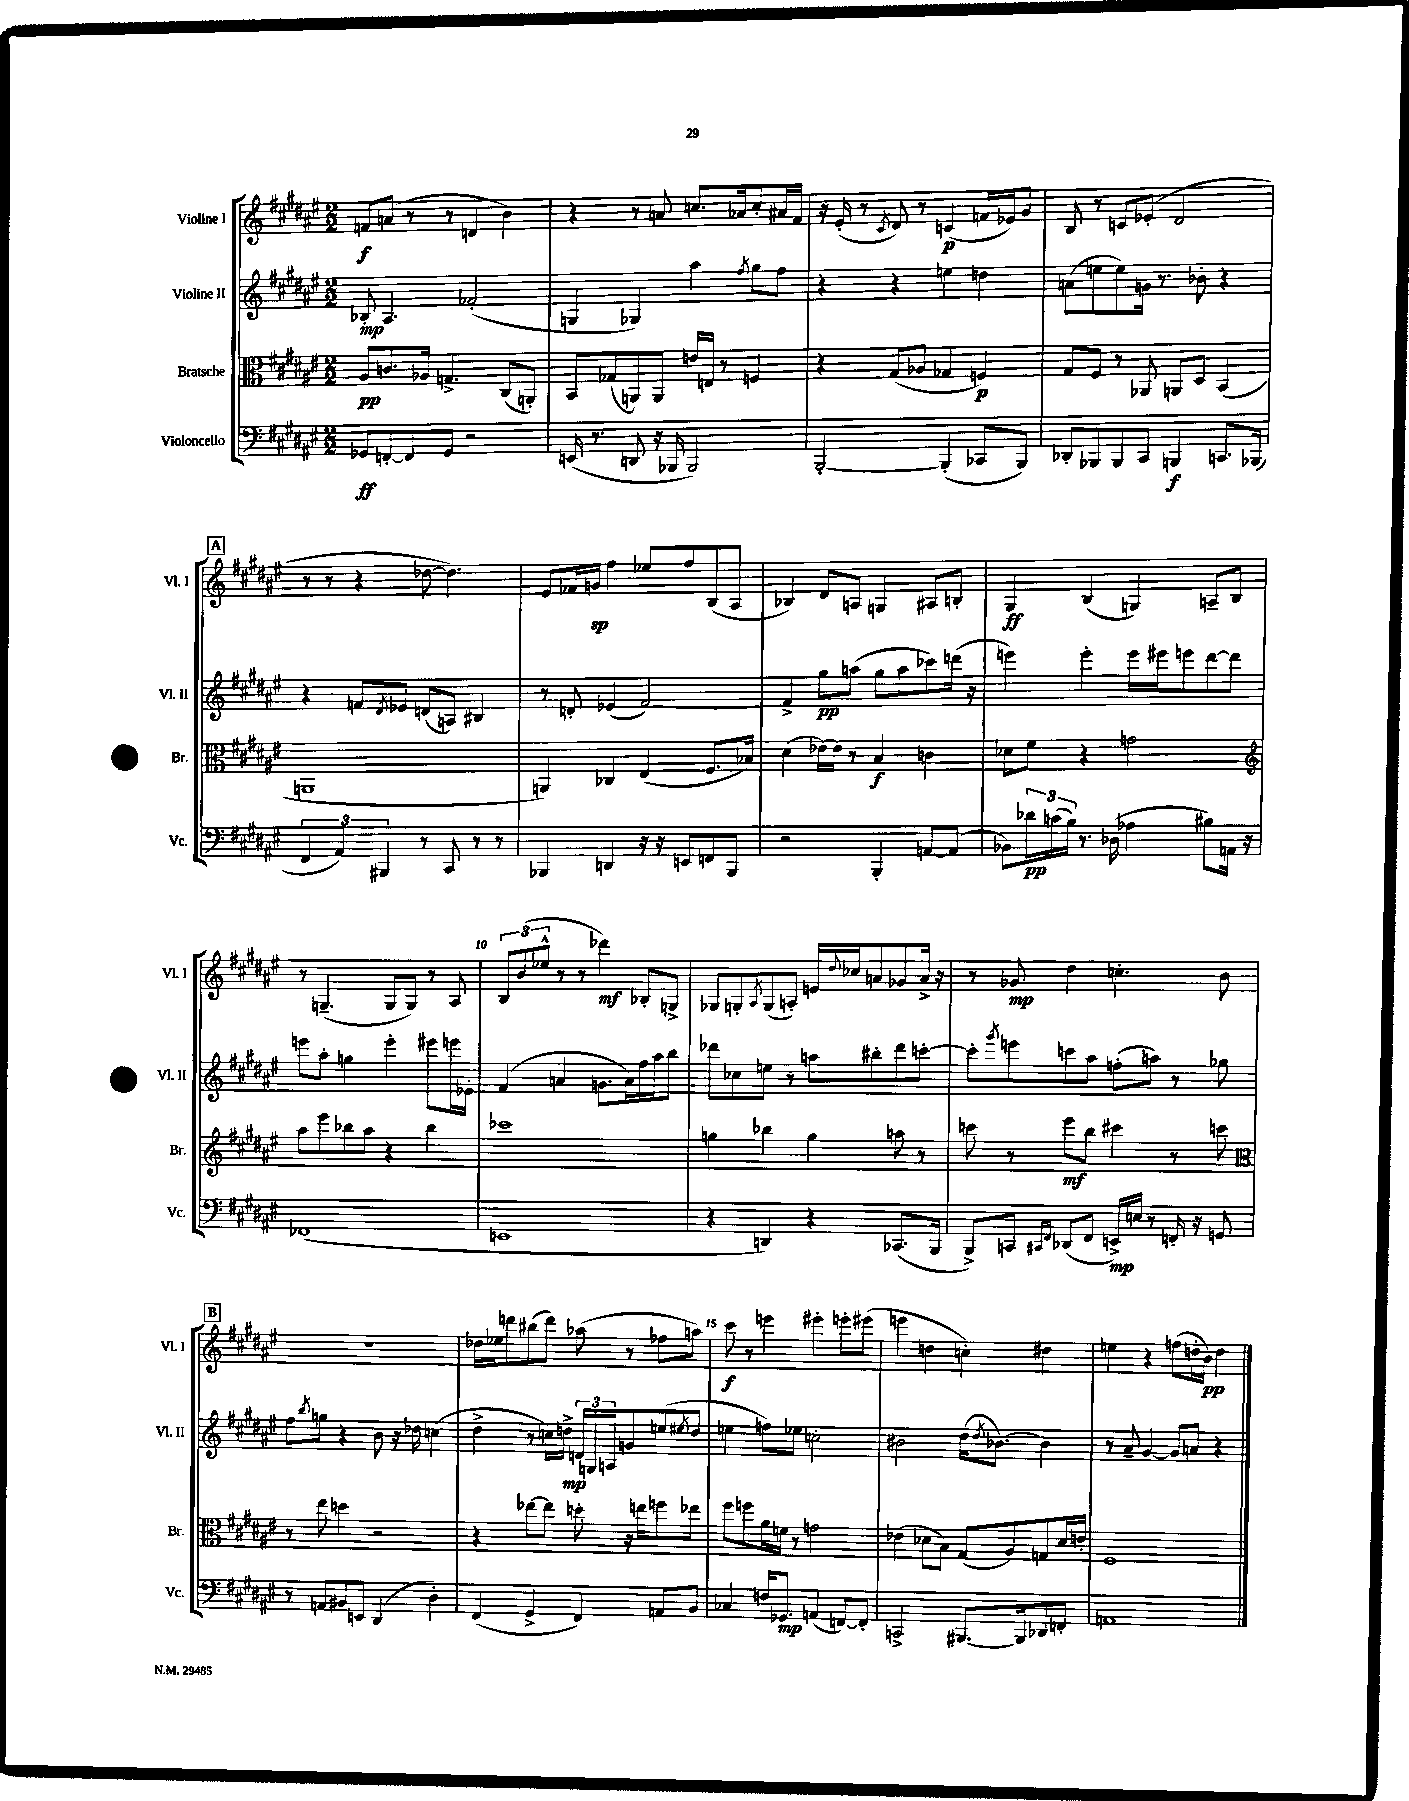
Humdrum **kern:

**kern	**dynam	**kern	**dynam	**kern	**dynam	**kern	**dynam
*part4	*part4	*part3	*part3	*part2	*part2	*part1	*part1
*staff4	*staff4	*staff3	*staff3	*staff2	*staff2	*staff1	*staff1
*I"Violoncello	*	*I"Bratsche	*	*I"Violine II	*	*I"Violine I	*
*I'Vc.	*	*I'Br.	*	*I'Vl. II	*	*I'Vl. I	*
*clefF4	*	*clefC3	*	*clefG2	*	*clefG2	*
*k[f#c#g#d#a#e#]	*	*k[f#c#g#d#a#e#]	*	*k[f#c#g#d#a#e#]	*	*k[f#c#g#d#a#e#]	*
*M2/2	*	*M2/2	*	*M2/2	*	*M2/2	*
=1	=1	=1	=1	=1	=1	=1	=1
8GG-X/L	ff	8A#/L	pp	8B-X'/	mp	8fn/L	f
[8FFn'/	.	8.cn/	.	4.A#/	.	(8an/J	.
8FF/]	.	.	.	.	.	8r	.
.	.	16A-X/Jk	.	.	.	.	.
8GG-/J	.	4.Gn^/	.	.	.	8r	.
2r	.	.	.	(2f-X'/	.	4dn/	.
.	.	(8C#/L	.	.	.	4b\)	.
.	.	8AAn'/J)	.	.	.	.	.
=2	=2	=2	=2	=2	=2	=2	=2
(16EEn/	.	8BB/L	.	4Gn/	.	4r	.
8.r	.	.	.	.	.	.	.
.	.	(8G-X/	.	.	.	.	.
8DDn/	.	8AAn/)	.	4G-X/)	.	8r	.
16r	.	8AA/J	.	.	.	8an/	.
16BBB-X/	.	.	.	.	.	.	.
2BBB-/)	.	16en/LL	.	4aa#\	.	8.ccn/L	.
.	.	16En/JJ	.	.	.	.	.
.	.	8r	.	.	.	.	.
.	.	.	.	.	.	16a-X/k	.
.	.	.	.	8qff#/	.	.	.
.	.	4Fn/	.	8gg#\L	.	8cc'/	.
.	.	.	.	8ff#\J	.	16a#X/L	.
.	.	.	.	.	.	16f#/JJ	.
=3	=3	=3	=3	=3	=3	=3	=3
[2BBB'/	.	4r	.	4r	.	16r	.
.	.	.	.	.	.	(16e#'/	.
.	.	.	.	.	.	8r	.
.	.	.	.	.	.	8qc#/	.
.	.	(8G#/L	.	4r	.	8d#/)	.
.	.	8A-X/J	.	.	.	8r	.
(4BBB'/]	.	4G-X/	.	4een\	.	(4cn/	p
8CC-X/L	.	4Fn/)	p	4ddn\	.	16fn/LL	.
.	.	.	.	.	.	16e-X/J)	.
8BBB/J)	.	.	.	.	.	8g#/J	.
=4	=4	=4	=4	=4	=4	=4	=4
8DD-X'/L	.	8G#/L	.	(8an\L	.	8B/	.
8BBB-X/	.	8F#/J	.	8een\	.	8r	.
8BBB-/	.	8r	.	8ee\)	.	8cn/L	.
8CC#/J	.	8AA-X/	.	16gn\Jk	.	(8e-X'/J	.
.	.	.	.	8.r	.	.	.
4BBBn/	f	8AAn/L	.	.	.	2d#/	.
.	.	8D#/J	.	8b-X'\	.	.	.
8.CCn/L	.	(4BB/	.	4r	.	.	.
(16BBB-X/Jk	.	.	.	.	.	.	.
!!LO:LB:g=z
!!LO:REH:place=s1:t=A
=5	=5	=5	=5	=5	=5	=5	=5
6FF#/	.	1AAn	.	4r	.	8r	.
.	.	.	.	.	.	8r	.
6AA#/)	.	.	.	.	.	.	.
.	.	.	.	8fn/L	.	4r	.
6BBB#X/	.	.	.	.	.	.	.
.	.	.	.	8qd#/	.	.	.
.	.	.	.	8e-X/J	.	.	.
8r	.	.	.	(8dn/L	.	[8dd-X\	.
8CC#/	.	.	.	8An/J)	.	4.dd-\])	.
8r	.	.	.	4B#X/	.	.	.
8r	.	.	.	.	.	.	.
=6	=6	=6	=6	=6	=6	=6	=6
4BBB-X/	.	4AAn/)	.	8r	.	8e#/L	.
.	.	.	.	8dn'/	.	16f-X/L	.
.	.	.	.	.	.	16gn/JJ	sp
4DDn/	.	4C-X/	.	(4e-X/	.	4ff#\	.
16r	.	(4E#/	.	[2f#/)	.	8ee-X/L	.
16r	.	.	.	.	.	.	.
8EEn/L	.	.	.	.	.	8ff#/	.
8FFn/	.	8.F#/L	.	.	.	(8B/	.
8BBB-/J	.	.	.	.	.	8A#/J	.
.	.	16B-X/Jk)	.	.	.	.	.
=7	=7	=7	=7	=7	=7	=7	=7
2r	.	(4d#\	.	4f#^/]	.	4B-X/)	.
.	.	[16e-X\LL)	.	8gg#\L	pp	8d#/L	.
.	.	16e-\JJ]	.	.	.	.	.
.	.	8r	.	(8aan\J	.	8An/J	.
4BBB'/	.	4B/	f	8gg#\L	.	4Gn/	.
.	.	.	.	8aa\	.	.	.
[8AAn/L	.	4cn\	.	8ccc-X\)	.	8A#X/L	.
(8AA/J]	.	.	.	(16dddn\Jk	.	8Bn'/J	.
.	.	.	.	16r	.	.	.
=8	=8	=8	=8	=8	=8	=8	=8
8BB-X\L)	.	8d-X\L	.	4eeen\)	.	4G#/	ff
24d-X\L	pp	8f#\J	.	.	.	.	.
(24cn\	.	.	.	.	.	.	.
24B\JJ)	.	.	.	.	.	.	.
8.r	.	4r	.	4eee'\	.	(4B/	.
(16D-X\	.	.	.	.	.	.	.
4A-X\	.	2gn\	.	16eee\LL	.	4Gn/)	.
.	.	.	.	16eee#X\J	.	.	.
.	.	.	.	8eeen\	.	.	.
8B#X\L)	.	.	.	[8ddd#\	.	8An~/L	.
16AAn\Jk	.	.	.	8ddd#\J]	.	8B/J	.
16r	.	.	.	.	.	.	.
!!LO:LB:g=z
=9	=9	=9	=9	=9	=9	=9	=9
*	*	*clefG2	*	*	*	*	*
(1FF-X	.	8aa#\L	.	8eeen\L	.	8r	.
.	.	8eee#\	.	8aa#'\J	.	(4.Gn~/	.
.	.	8bb-X\	.	4ggn\	.	.	.
.	.	8aa#\J	.	.	.	.	.
.	.	4r	.	4eee'\	.	8G/L	.
.	.	.	.	.	.	8G/J)	.
.	.	4bb-\	.	8eee#X\L	.	8r	.
.	.	.	.	16eeen\L	.	8A#/	.
.	.	.	.	16e-X'\JJ	.	.	.
=10	=10	=10	=10	=10	=10	=10	=10
1EEn	.	1ccc-X	.	(4f#/	.	12B/L	.
.	.	.	.	.	.	(12b/	.
.	.	.	.	.	.	12ee-X^^/J	.
.	.	.	.	4an/	.	8r	.
.	.	.	.	.	.	8r	.
.	.	.	.	8.gn\L	.	4ddd-X\)	mf
.	.	.	.	16a\L)	.	.	.
.	.	.	.	16ff#\	.	8B-X'/L	.
.	.	.	.	16aa#\J	.	.	.
.	.	.	.	8bb\J	.	8Gn^/J	.
=11	=11	=11	=11	=11	=11	=11	=11
4r	.	4ggn\	.	8ddd-X\L	.	8G-X/L	.
.	.	.	.	8cc-X\	.	8Gn'/	.
.	.	.	.	.	.	8qA#/	.
4DDn/)	.	4bb-X\	.	8een\J	.	(8G/	.
.	.	.	.	8r	.	8An'/J)	.
4r	.	4gg\	.	8aan\L	.	16en/LL	.
.	.	.	.	.	.	8qqdd#/	.
.	.	.	.	.	.	16cc-X/J	.
.	.	.	.	8bb#X'\	.	8an/	.
(8.CC-X/L	.	8aan\	.	8ddd-\	.	8g-X/	.
.	.	8r	.	[8cccn'\J	.	16a^/Jk	.
16BBB/Jk	.	.	.	.	.	16r	.
=12	=12	=12	=12	=12	=12	=12	=12
8BBB^/L)	.	8cccn\	.	8ccc'\L]	.	8r	.
.	.	.	.	8qggg#/	.	.	.
8CCn/J	.	8r	.	8eeen\	.	8g-X/	mp
16qqCC#X/LL	.	.	.	.	.	.	.
16qqFF#/JJ	.	.	.	.	.	.	.
(8DD-X/L	.	8eee#\L	mf	8cccn\	.	4dd#\	.
8FF#/J	.	8bb\J	.	8aa#\J	.	.	.
16EEn^/LL)	mp	4ccc#X\	.	(8ffn'\L	.	4.ccn'\	.
16En/JJ	.	.	.	.	.	.	.
8r	.	.	.	8aan\J)	.	.	.
16FFn'/	.	8r	.	8r	.	.	.
16r	.	.	.	.	.	.	.
8GGn/	.	8cccn\	.	8gg-X\	.	8b\	.
!!LO:LB:g=z
!!LO:REH:place=s1:t=B
=13	=13	=13	=13	=13	=13	=13	=13
*	*	*clefC3	*	*	*	*	*
8r	.	8r	.	8ff#\L	.	1r	.
.	.	.	.	8qbb/	.	.	.
8AAn/L	.	8ee#\	.	8ggn\J	.	.	.
8BB#X/	.	4ddn\	.	4r	.	.	.
8EEn/J	.	.	.	.	.	.	.
(4DD#/	.	2r	.	8b\	.	.	.
.	.	.	.	16r	.	.	.
.	.	.	.	16dd-X\	.	.	.
4D#'\)	.	.	.	(4ccn\	.	.	.
=14	=14	=14	=14	=14	=14	=14	=14
(4FF#/	.	4r	.	4dd#^\	.	16dd-X\LL	.
.	.	.	.	.	.	16ee-X\J	.
.	.	.	.	.	.	8dddn\	.
4GG#^/	.	[8ee-X\L	.	8r	.	(8bb#X\	.
.	.	8ee-\J]	.	16ccn\LL)	.	8ddd\J)	.
.	.	.	.	16ddn^\JJ	mp	.	.
4FF#/)	.	8ddn'\	.	24dn/LL	.	(8aa-X\	.
.	.	.	.	24Gn/	.	.	.
.	.	.	.	24An/J	.	.	.
.	.	16r	.	8gn/	.	8r	.
.	.	16een\KL	.	.	.	.	.
8AAn/L	.	8ffn\	.	(8een/	.	8ff-X\L	.
.	.	.	.	8qee#X/	.	.	.
8BB/J	.	8ee-X\J	.	8dd/J	.	8aan\J)	.
=15	=15	=15	=15	=15	=15	=15	=15
4C-X/	.	8ff#\L	.	4een\	.	8ccc#\	f
.	.	8ffn\	.	.	.	8r	.
16Fn/KL	.	16a#\L	.	8ffn\L)	.	4eeen\	.
8.GG-X/J	mp	16fn\JJ	.	.	.	.	.
.	.	8r	.	8ee-X\J	.	.	.
(4AAn/	.	2gn\	.	2ccn'\	.	4eee#X'\	.
[8FFn/L)	.	.	.	.	.	8eeen'\L	.
8FF'/J]	.	.	.	.	.	(8eee#X\J	.
=16	=16	=16	=16	=16	=16	=16	=16
2CCn^/	.	(4e-X\	.	2b#X\	.	4eeen\	.
.	.	8d-X\L	.	.	.	4ddn\	.
.	.	8B\J)	.	.	.	.	.
[8.BBB#X/L	.	(8G#/L	.	(16dd#\KL	.	4ccn'\)	.
.	.	.	.	8qdd#/	.	.	.
.	.	.	.	[8.b-X\J)	.	.	.
.	.	8A#/)	.	.	.	.	.
16BBB#/k]	.	.	.	.	.	.	.
8DD-X/	.	8Gn/	.	4b-\]	.	4dd#X\	.
8FFn'/J	.	16d-/L	.	.	.	.	.
.	.	16en'/JJ	.	.	.	.	.
=17	=17	=17	=17	=17	=17	=17	=17
1AAn	.	1F#	.	8r	.	4een\	.
.	.	.	.	8a#~/	.	.	.
.	.	.	.	[4g#/	.	4r	.
.	.	.	.	8g#/L]	.	(8ffn\L	.
.	.	.	.	8an/J	.	16ddn'\L	.
.	.	.	.	.	.	16b\JJ)	pp
.	.	.	.	4r	.	4dd\	.
==	==	==	==	==	==	==	==
*-	*-	*-	*-	*-	*-	*-	*-
